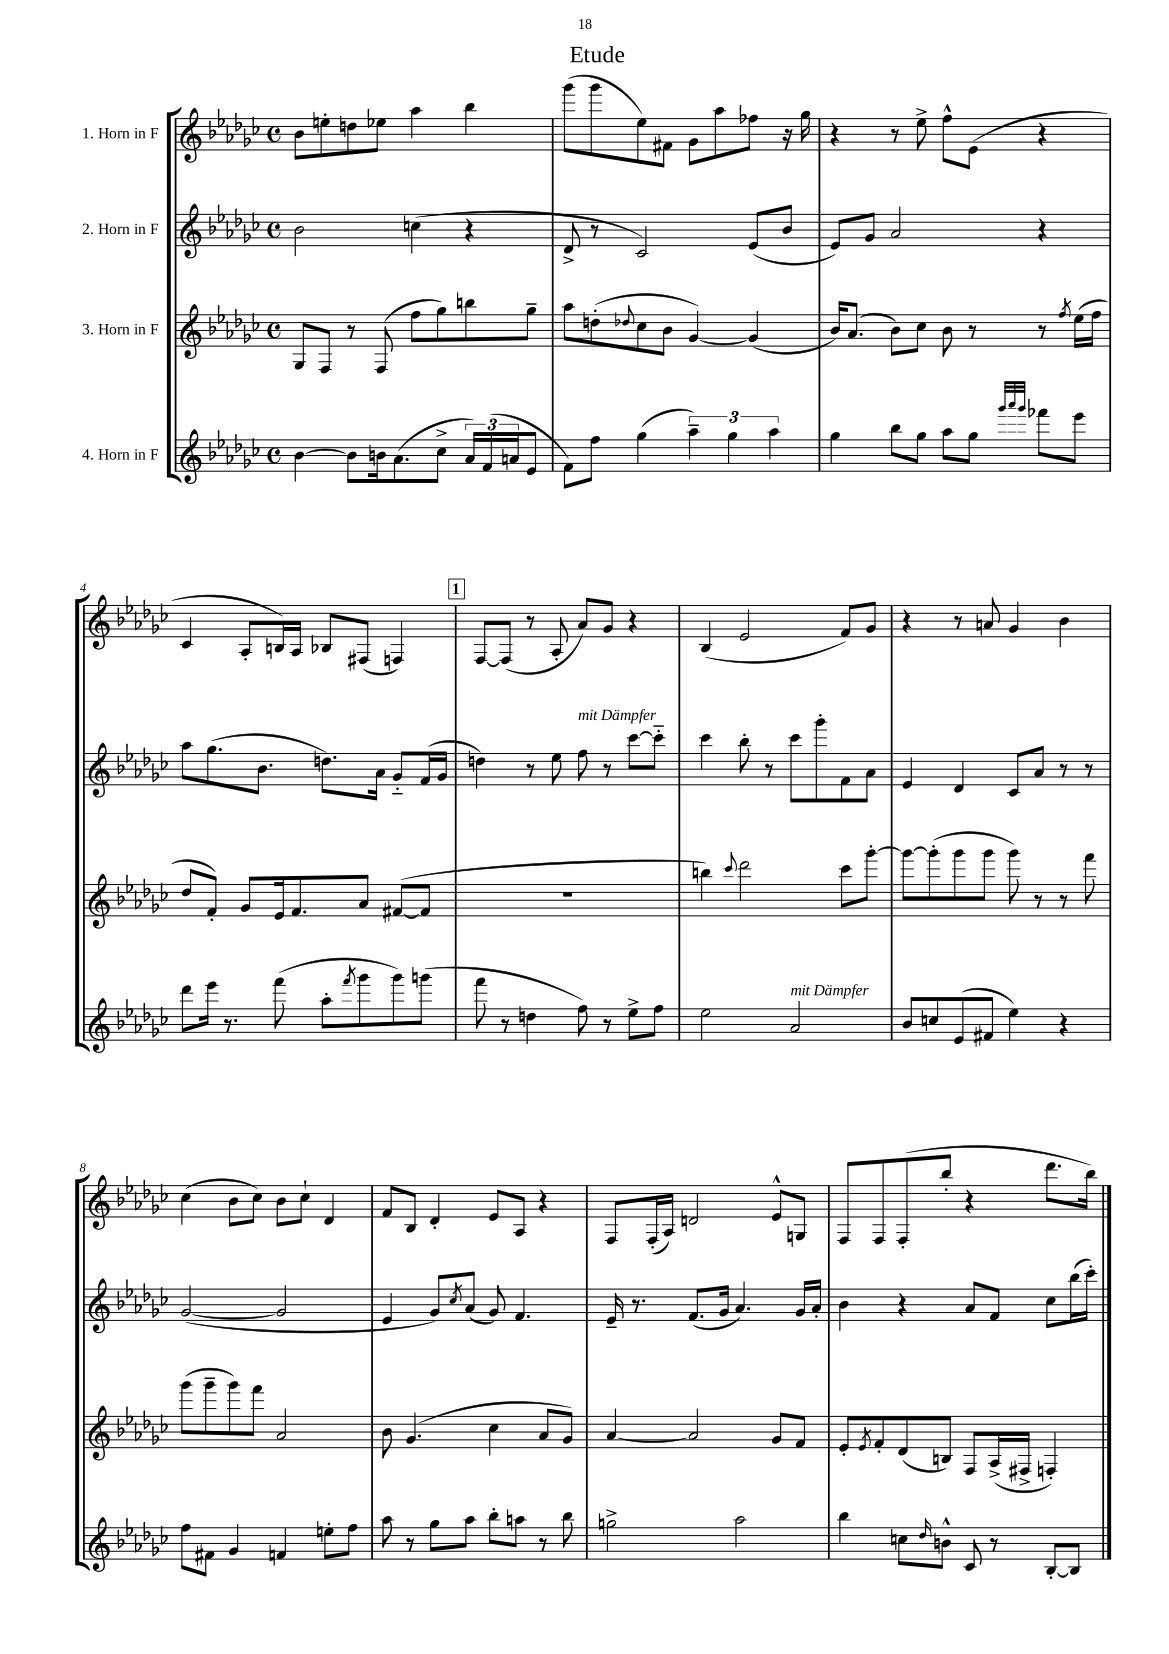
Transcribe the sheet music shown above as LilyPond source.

\header { title = "Etude" }
<<
\new StaffGroup <<
\new Staff = "s0" \with { instrumentName = "1. Horn in F" } {
    \clef treble \key ges \major \defaultTimeSignature \time 4/4
    bes'8 e''8-. d''8 ees''8 aes''4 bes''4 |
    ges'''8( ges'''8 ees''8) fis'8 ges'8 aes''8 fes''8 r16 ges''16 |
    r4 r8 ees''8-> f''8-^ ees'8( r4 |
    ces'4 aes8-. b16) aes16 bes8 fis8( f4) |
    \mark \markup { \box "1" } f8~ f8( r8 aes8-. aes'8) ges'8 r4 |
    bes4( ees'2 f'8) ges'8 |
    r4 r8 a'8 ges'4 bes'4 |
    ces''4( bes'8 ces''8) bes'8 ces''8-! des'4 |
    f'8 bes8 des'4-. ees'8 aes8 r4 |
    f8 f16-.( aes16) d'2 ees'8-^ g8 |
    f8 f8 f8-.( bes''8-. r4 des'''8. bes''16) \bar "|." |
}
\new Staff = "s1" \with { instrumentName = "2. Horn in F" } {
    \clef treble \key ges \major \defaultTimeSignature \time 4/4
    bes'2 c''4( r4 |
    des'8-> r8 ces'2) ees'8( bes'8 |
    ees'8) ges'8 aes'2 r4 |
    aes''8 ges''8.( bes'8. d''8.) aes'16 ges'8-_ f'16( ges'16 |
    \mark \markup { \box "1" } d''4) r8 ees''8 f''8^\markup { \italic "mit Dämpfer" } r8 ces'''8~ ces'''8-_ |
    ces'''4 bes''8-. r8 ces'''8 ges'''8-. f'8 aes'8 |
    ees'4 des'4 ces'8 aes'8 r8 r8 |
    ges'2~( ges'2 |
    ees'4 ges'8) \acciaccatura { ces''8 } aes'8( ges'8) f'4. |
    ees'16-- r8. f'8.( ges'16 aes'4.) ges'16 aes'16-. |
    bes'4 r4 aes'8 f'8 ces''8 bes''16( ces'''16-.) \bar "|." |
}
\new Staff = "s2" \with { instrumentName = "3. Horn in F" } {
    \clef treble \key ges \major \defaultTimeSignature \time 4/4
    ges8 f8 r8 f8( f''8 ges''8) b''8 ges''8-- |
    aes''8 d''8-.( \appoggiatura { des''8 } ces''8 bes'8 ges'4~) ges'4( |
    bes'16) aes'8.( bes'8) ces''8 bes'8 r8 r8 \acciaccatura { f''8 } ees''16( f''16 |
    des''8 f'8-.) ges'8 ees'16 f'8. aes'8 fis'8~( fis'8 |
    \mark \markup { \box "1" } R1 |
    b''4) \appoggiatura { ces'''8 } des'''2 ces'''8 ges'''8~-. |
    ges'''8~ ges'''8-.( ges'''8 ges'''8 ges'''8) r8 r8 f'''8 |
    ges'''8( ges'''8-- ges'''8) f'''8 aes'2 |
    bes'8 ges'4.( ces''4 aes'8 ges'8) |
    aes'4~ aes'2 ges'8 f'8 |
    ees'8-. \acciaccatura { ees'8 } f'8-. des'8( b8) f8 aes16->( fis16-> f4-.) \bar "|." |
}
\new Staff = "s3" \with { instrumentName = "4. Horn in F" } {
    \clef treble \key ges \major \defaultTimeSignature \time 4/4
    bes'4~ bes'8 b'16 aes'8.( ces''8-> \tuplet 3/2 { aes'16) f'16( a'16 } ees'8 |
    f'8) f''8 ges''4( \tuplet 3/2 { aes''4--) ges''4 aes''4 } |
    ges''4 bes''8 ges''8 aes''8 ges''8 \grace { ges'''32 aes'''32 ges'''32 } fes'''8 ees'''8 |
    des'''8 ees'''16 r8. f'''8( aes''8-. \acciaccatura { f'''8 } ges'''8 ges'''8) g'''8( |
    \mark \markup { \box "1" } f'''8 r8 d''4 f''8) r8 ees''8-> f''8 |
    ees''2 aes'2^\markup { \italic "mit Dämpfer" } |
    bes'8 c''8 ees'8( fis'8 ees''4) r4 |
    f''8 fis'8 ges'4 f'4 e''8-. f''8 |
    aes''8 r8 ges''8 aes''8 bes''8-. a''8 r8 bes''8 |
    g''2-> aes''2 |
    bes''4 c''8 \grace { des''16 } b'8-^ ces'8 r8 bes8~-. bes8 \bar "|." |
}
>>
>>
